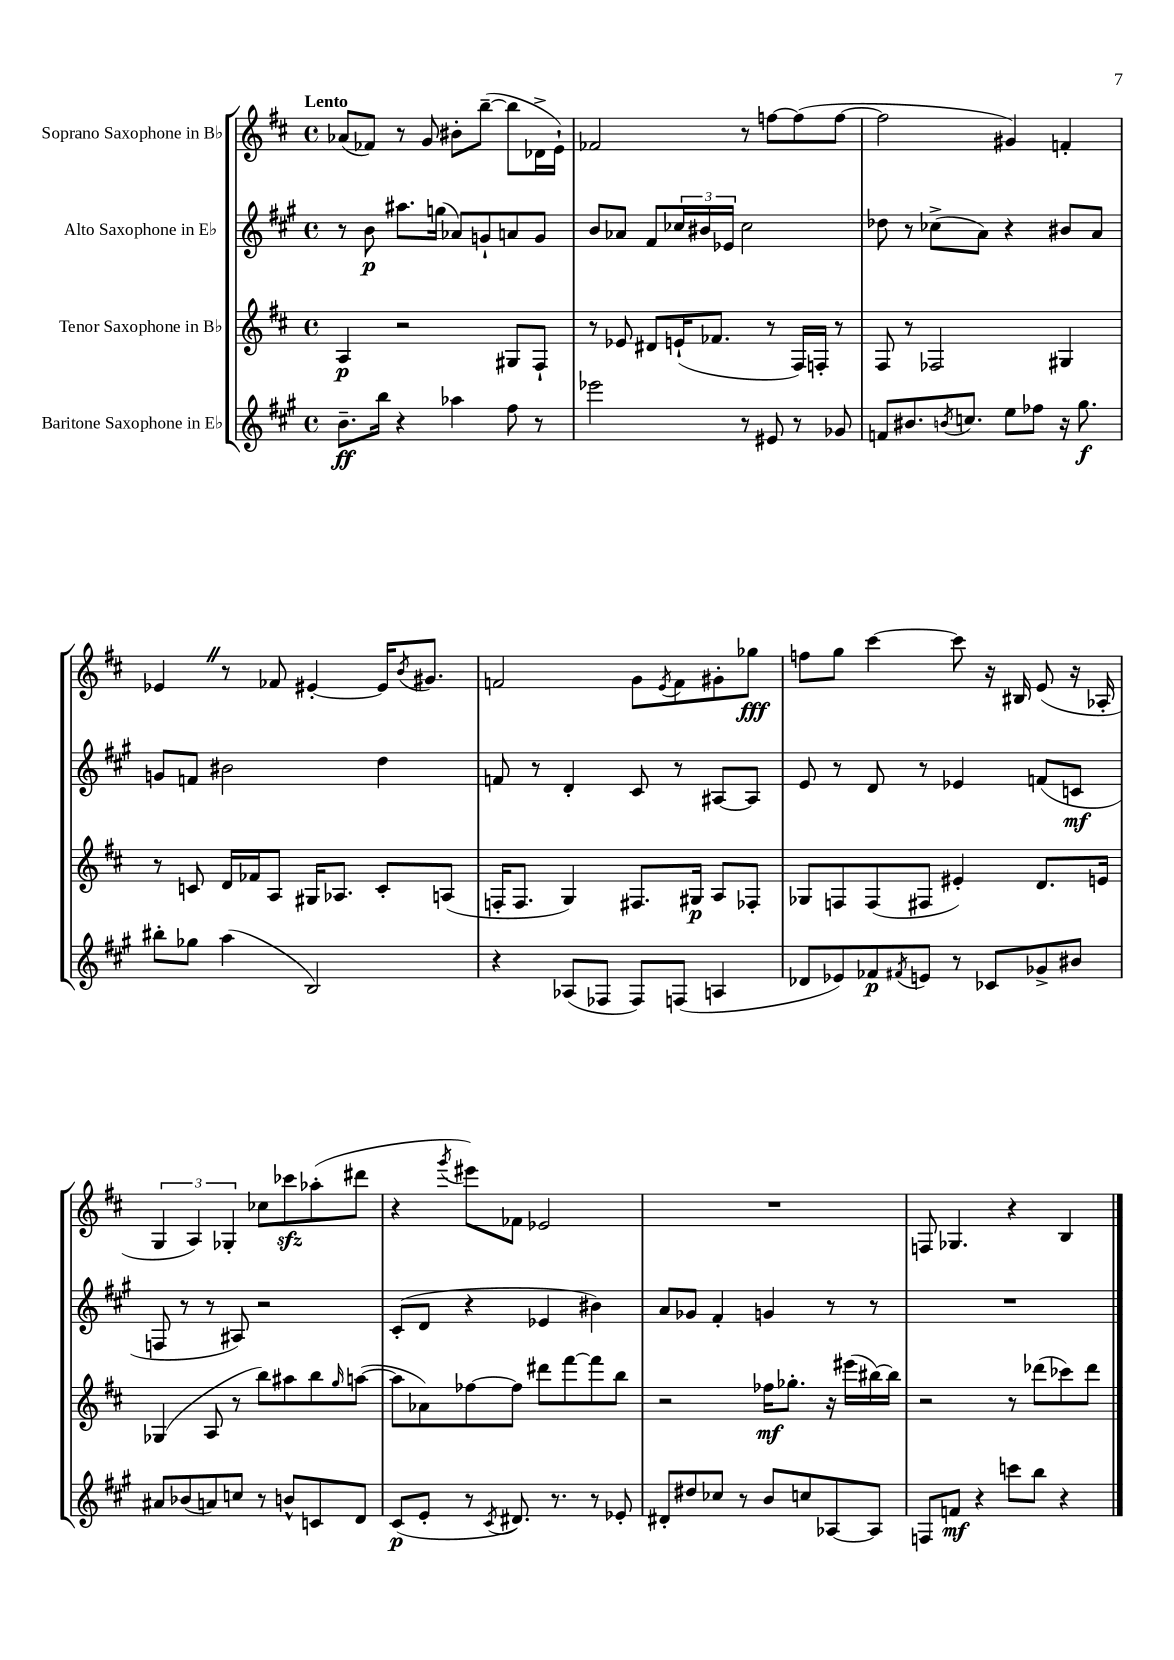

**kern	**kern	**kern	**kern
*staff4	*staff3	*staff2	*staff1
*clefG2	*clefG2	*clefG2	*clefG2
*k[f#c#g#]	*k[f#c#]	*k[f#c#g#]	*k[f#c#]
*M4/4	*M4/4	*M4/4	*M4/4
*met(c)	*met(c)	*met(c)	*met(c)
8.b~	4A	8r	(8a-
.	.	8b	8f-)
16bb	.	.	.
4r	2r	8.aa#	8r
.	.	.	8g
.	.	(16gg	.
4aa-	.	8a-)	8b#'
.	.	8g`	([8bb~
8ff#	8G#	8a	8bb]
8r	8F#`	8g	16d-^
.	.	.	16e`)
=	=	=	=
2eee-	8r	8b	2f-
.	8e-	8a-	.
.	8d#	8f#	.
.	(16e`	24cc-	.
.	.	24b#	.
.	8.f-	.	.
.	.	24e-	.
8r	.	2cc-	8r
8e#	8r	.	[8ff
8r	16F#)	.	(8ff]
.	16F'	.	.
8g-	8r	.	[8ff
=	=	=	=
8f	8F#	8dd-	2ff]
8.b#	8r	8r	.
.	2F-	(8cc-^	.
8qb	.	.	.
8.cc	.	.	.
.	.	8a)	.
8ee	.	4r	4g#)
8ff-	.	.	.
16r	4G#	8b#	4f'
8.gg#	.	.	.
.	.	8a	.
=	=	=	=
8bb#'	8r	8g	4e-
8gg-	8c	8f	.
(4aa	16d	2b#	8r
.	16f-	.	.
.	8A	.	8f-
2B)	16G#	.	[4e#'
.	8.A-	.	.
.	8c'	4dd	16e#]
.	.	.	8qb
.	.	.	8.g#
.	(8A	.	.
=	=	=	=
4r	16F'	8f	2f
.	8.F	.	.
.	.	8r	.
(8A-	4G)	4d'	.
8F-	.	.	.
8F-)	8.F#	8c#	8g
.	.	.	8qe
(8F	.	8r	8f
.	16G#	.	.
4A	8A	[8A#	8g#'
.	8F-'	8A#]	8gg-
=	=	=	=
8d-	8G-	8e	8ff
8e-)	8F	8r	8gg
8f-	(8F	8d	[4ccc#
8qf#	.	.	.
8e	8F#	8r	.
8r	4e#')	4e-	8ccc#]
8c-	.	.	16r
.	.	.	16B#
8g-^	8.d	(8f	(8e
8b#	.	8c	16r
.	16e	.	16A-'
=	=	=	=
8a#	(4G-	8F	6G
(8b-	.	8r	.
.	.	.	6A)
8a)	8A	8r	.
.	.	.	6G-'
8cc	8r	8A#)	.
8r	8bb)	2r	8cc-
8b^^	8aa#	.	8ccc-
8c	8bb	.	(8aa-'
.	16qqgg	.	.
8d	([8aa	.	8ddd#
=	=	=	=
(8c#	8aa]	(8c#'	4r
8e'	8a-)	8d	.
.	.	.	8qggg
8r	[8ff-	4r	8eee#)
8qc#	.	.	.
8.d#)	8ff-]	.	8f-
.	8ddd#	4e-	2e-
8.r	.	.	.
.	[8fff#	.	.
8r	8fff#]	4b#)	.
8e-'	8bb	.	.
=	=	=	=
8d#'	2r	8a	1r
8dd#	.	8g-	.
8cc-	.	4f#'	.
8r	.	.	.
8b	16ff-	4g	.
.	8.gg-'	.	.
8cc	.	.	.
[8A-	16r	8r	.
.	(16eee#	.	.
8A-]	[16bb#)	8r	.
.	16bb#]	.	.
=	=	=	=
8F	2r	1r	8F
8f	.	.	4.G-
4r	.	.	.
8ccc	8r	.	4r
8bb	(8ddd-	.	.
4r	8ccc-)	.	4B
.	8ddd-	.	.
==	==	==	==
*-	*-	*-	*-
